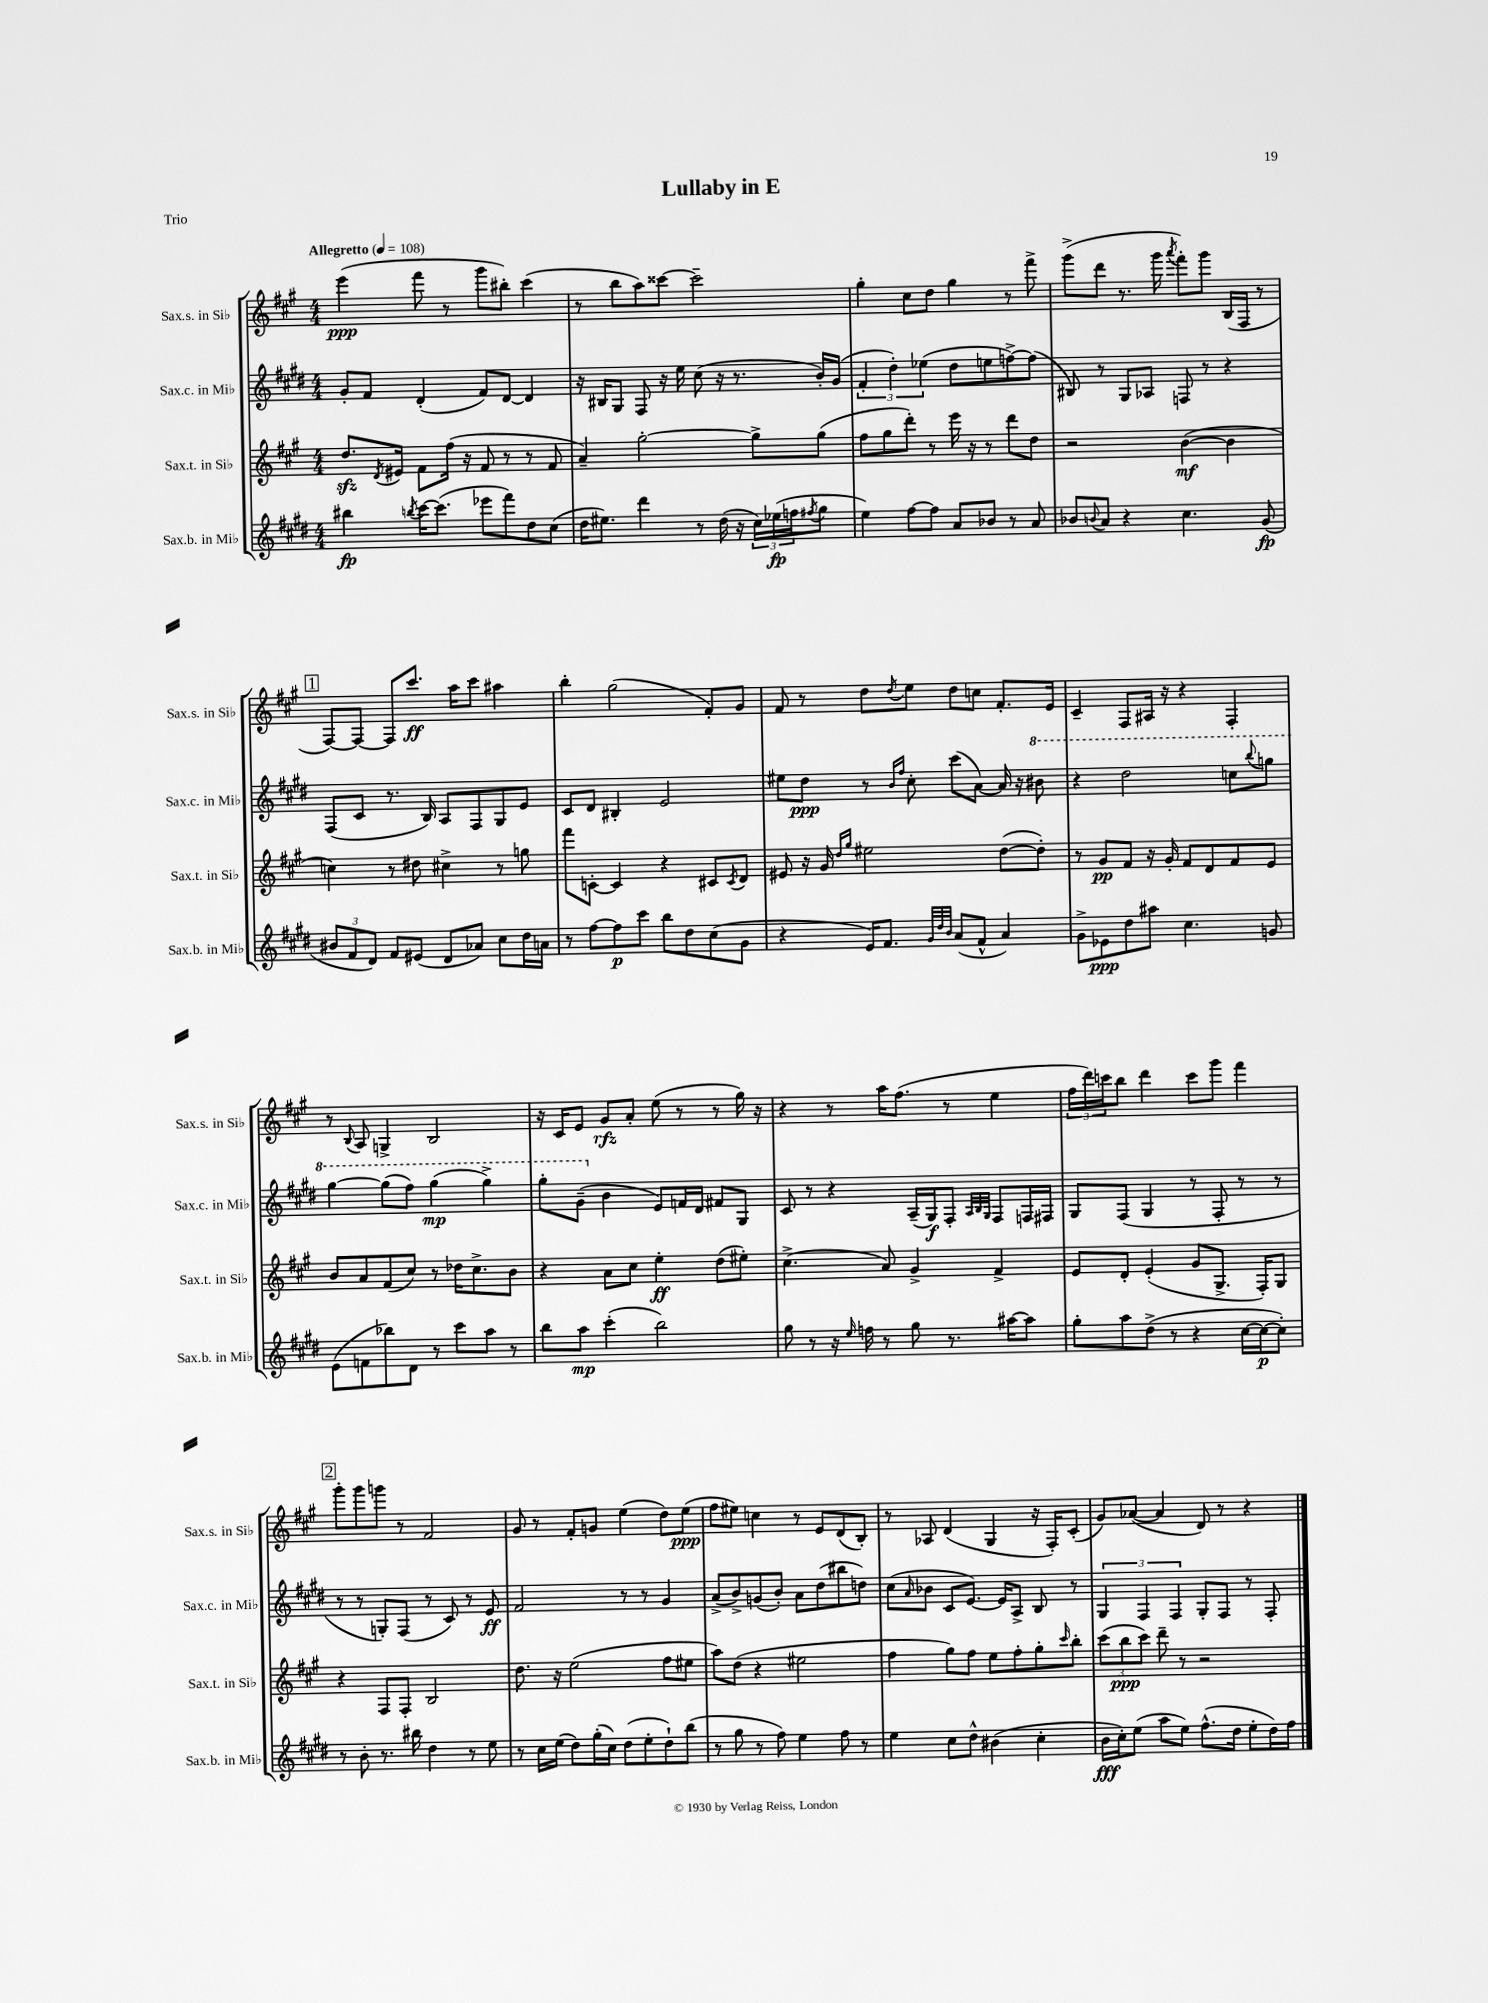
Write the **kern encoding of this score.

**kern	**kern	**kern	**kern
*staff4	*staff3	*staff2	*staff1
*clefG2	*clefG2	*clefG2	*clefG2
*k[f#c#g#d#]	*k[f#c#g#]	*k[f#c#g#d#]	*k[f#c#g#]
*M4/4	*M4/4	*M4/4	*M4/4
*MM108	*MM108	*MM108	*MM108
4bb#	8.dd	8g#'	(4eee
.	.	8f#	.
.	8qd	.	.
.	16e#	.	.
8qbb	.	.	.
[16ccc#	8f#	(4d#'	8fff#
(8.ccc#]	.	.	.
.	(16ff#	.	8r
.	16r	.	.
8eee-	8f#	8f#)	8ggg#
8fff#)	8r	[8d#	8bb#')
8dd#	8r	4d#]	(4ccc#
(8cc#	8f#	.	.
=	=	=	=
16dd#	4a~)	16r	8r
8.ee#)	.	16B#	.
.	.	8G#	8bb
4ddd#	[2gg#'	8F#	8aa)
.	.	16r	[8ccc##
.	.	16ee	.
8r	.	(8cc#	2ccc##~]
(16dd#	.	16r	.
16r	.	8.r	.
24cc#)	8gg#^]	.	.
(24ee-	.	.	.
24ff	.	.	.
8qff#	.	.	.
8gg#	(8gg#	16b')	.
.	.	(16g#	.
=	=	=	=
4ee)	8ff#	6f#'	4gg#'
.	8gg#	.	.
.	.	6dd#')	.
[8ff#	8ddd')	.	8cc#
.	.	(6ee-	.
8ff#]	8r	.	8dd
8a	16eee	8dd#	4gg#
.	16r	.	.
8b-	8r	8ee	.
8r	8ddd	[8ff^)	8r
8a	8dd	(8ff]	8fff#^
=	=	=	=
8b-	2r	8B#)	(8ggg#^
8qqb	.	.	.
8a	.	8r	8ddd
4r	.	8G#	8.r
.	.	8A-	.
.	.	.	16ggg#
.	.	.	8qaaa
4.cc#	([4b	8F	8fff#')
.	.	8r	8ggg#
.	4b]	4r	(16B
.	.	.	16F#
(8g#	.	.	8r
=	=	=	=
12b#	4cc)	(8F#	[8F#)
12f#	.	.	.
.	.	8c#	8F#_
12d#)	.	.	.
8f#	8r	8.r	8F#]
(8e#	8dd#	.	8.ccc#
.	.	16B)	.
8d#	4cc#^	8A	.
.	.	.	16aa
8a-)	.	8F#	8ccc#
8cc#	8r	8G#	4aa#
16dd#	8gg	8e	.
16a	.	.	.
=	=	=	=
8r	8fff#	8c#	4bb'
[8ff#	[8c'	8d#	.
8ff#]	4c]	4B#'	(2gg#
8ccc#	.	.	.
8bb	4r	2e	.
8dd#	.	.	.
(8cc#	8c#	.	8f#')
.	8qc#	.	.
8g#	8d	.	8g#
=	=	=	=
4r	8e#	8ee#	8f#
.	16r	8dd#	8r
.	16g#	.	.
.	16qqdd	.	.
.	16qqgg#	.	.
16e)	2ee#	8r	8dd
8.f#	.	.	.
.	.	16qqb	.
.	.	16qqff#	8qdd
.	.	8cc#'	8ee
32qqg#	.	.	.
32qqdd#	.	.	.
32qqb	.	.	.
(8a	.	(8ccc#	8dd
8f#^^	.	[8a)	8cc
4a)	([8dd	16a]	8.f#'
.	.	16r	.
.	8dd'])	8bb#	.
.	.	.	16e
=	=	=	=
8g#^	8r	4r	4c#~
8e-	8g#	.	.
8dd#	8f#	2ddd#	8F#
8aa#	16r	.	16A#
.	16g#'	.	16r
4.cc#	8f#	.	4r
.	8d	.	.
.	8f#	8ccc	4F#'
.	.	8qqbbb	.
8g	8e	8ggg	.
=	=	=	=
(8e	8b	[4ggg#	8r
.	.	.	8qqB
8f	8a	.	8A
8bb-)	(8f#	(8ggg#]	4G^
8d#	8cc#)	8fff#)	.
8r	8r	(4ggg#	2B
8ccc#	16dd-	.	.
.	8.cc#^	.	.
8aa	.	4ggg#^)	.
8r	8b	.	.
=	=	=	=
8bb	4r	8ggg#'	16r
.	.	.	16c#
8aa	.	(8gg#~	8e
(4ccc#'	8a	4b	8g#
.	8cc#	.	8a'
2bb)	4ee'	8e)	(8ee
.	.	16f	8r
.	.	16d#	.
.	(8dd	8f#	8r
.	8ee#')	8G#	16gg#)
.	.	.	16r
=	=	=	=
8gg#	(4.cc#^	8c#	4r
8r	.	8r	.
16r	.	4r	8r
16qqee	.	.	.
16ff	.	.	.
8r	8a)	.	16aa
.	.	.	(8.ff#
8gg#	4g#^	(16A~	.
.	.	16G#)	.
8.r	.	8F#'	8r
.	.	32qqA	.
.	.	32qqB	.
.	.	32qqG#	.
.	4f#^	8F#	4ee
[16aa#	.	.	.
8aa#]	.	16F	.
.	.	16F#	.
=	=	=	=
8gg#'	8e	8G#	24ff#
.	.	.	24ddd)
.	.	.	24ccc
8aa	8d'	(8F#	8bb
(8dd#^	(4e'	4G#	4ddd
8r	.	.	.
4r	8g#	8r	8ccc
.	8.G#^	8F#'	8ggg#
[16cc#	.	8r	4fff#
16cc#_	16F#')	.	.
8cc#'])	8G#	8r	.
=	=	=	=
8r	4r	8r	8ggg#'
8b'	.	8r	8ggg#
8.r	8F#	8G')	8ggg
.	8F#'	(8F#	8r
16bb#	.	.	.
4dd#	2B	8r	2f#
.	.	8c#)	.
8r	.	8r	.
8ee	.	8e	.
=	=	=	=
8r	8.dd	2f#	8g#
16cc#	.	.	8r
(16ee	16r	.	.
8dd#)	(2ee	.	8f#'
(16gg#'	.	.	8g
16cc#)	.	.	.
(8dd#	.	8r	(4ee
8ee'	.	8r	.
8dd#`)	8ff#	4g#	8dd)
(8bb	8ee#	.	(8ee
=	=	=	=
8r	8aa)	(8a^	8ff#
8gg#	(8dd	8b^)	8ee#)
8r	4r	(8g	4cc
8ff#)	.	8b')	.
4ee	2ee#	8a	8r
.	.	(8dd#	8e
8ff#	.	8bb#	(8d
8r	.	8dd)	8B')
=	=	=	=
4ee	4ff#	(8cc#	8r
.	.	16qqa	.
.	.	8b-	8A-
8cc#	8gg#)	8c#	(4d
8dd#^^	8ff#	[8.e)	.
(4b#	8ee	.	4G#
.	.	16e]	.
.	8ff#'	8A^	.
4cc#'	8gg#'	8B	16r
.	.	.	16F#')
.	16qqccc#	.	.
.	8bb'	8r	(8c#'
=	=	=	=
16b	(12ccc#	6G#	8g#)
16cc#')	.	.	.
.	12bb	.	.
(8ee	.	.	([8a-
.	12ccc#)	6F#	.
8aa	8ddd~	.	4a-]
.	.	6F#	.
8ee)	8r	.	.
(8.ff#^^	2r	8G#'	8d)
.	.	8F#	8r
16dd#	.	.	.
8ee'	.	8r	4r
16dd#)	.	8F#'	.
16ff#	.	.	.
==	==	==	==
*-	*-	*-	*-
